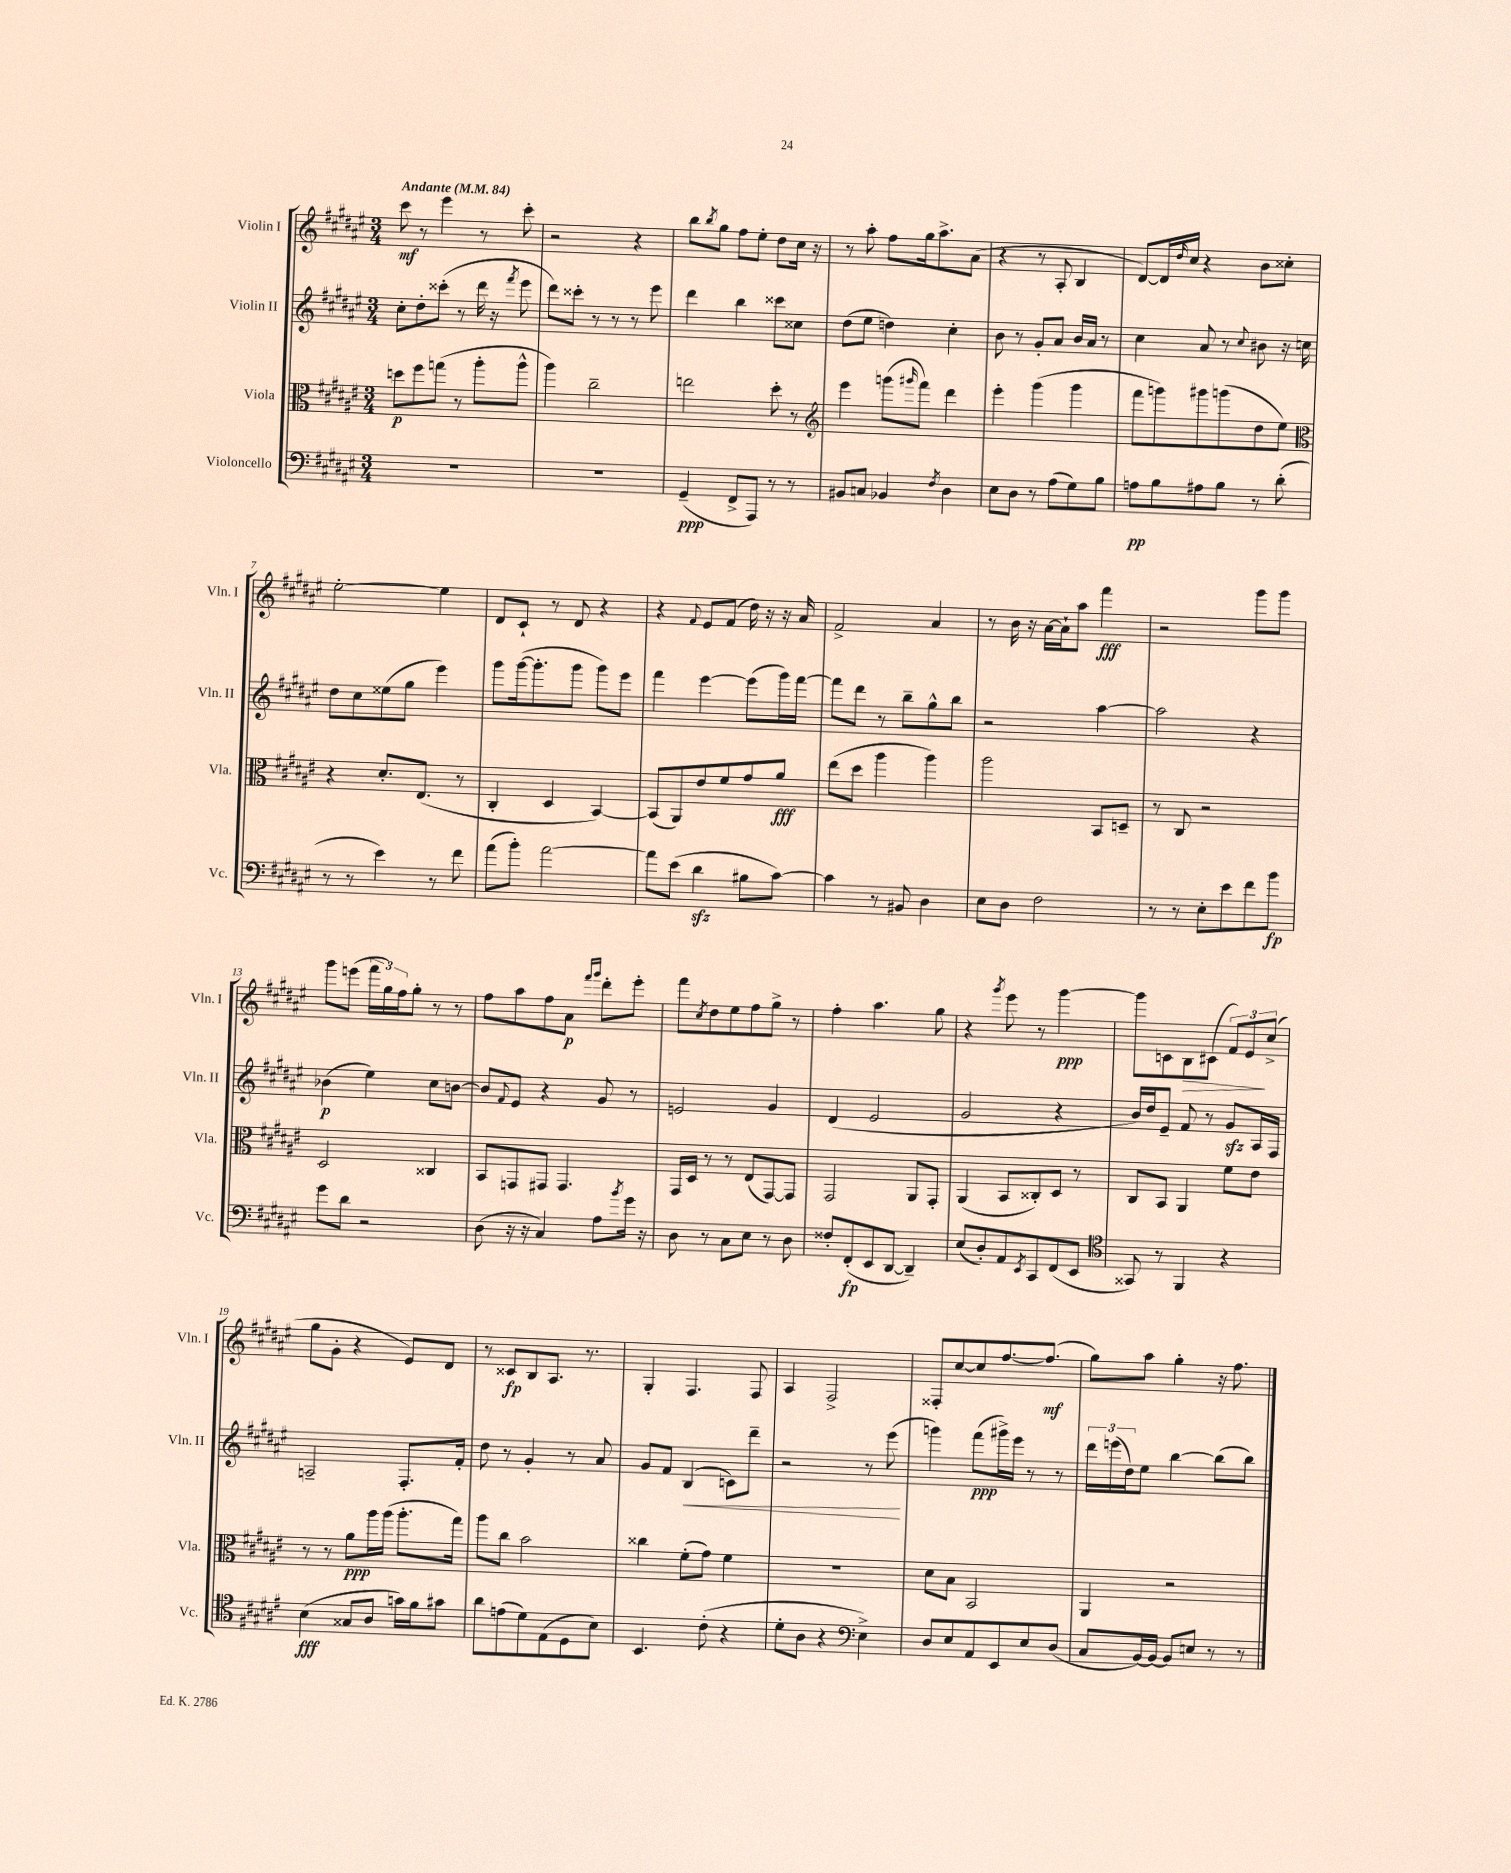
<<
\new StaffGroup <<
\new Staff = "s0" \with { instrumentName = "Violin I" shortInstrumentName = "Vln. I" } {
    \clef treble \key fis \major \numericTimeSignature \time 3/4 \tempo "Andante" 4 = 84
    cis'''8\mf r8 eis'''4 r8 cis'''8-. |
    r2 r4 |
    b''8 \acciaccatura { b''8 } gis''8 fis''8 eis''8-. dis''8 cis''16 r16 |
    r8 ais''8-. fis''8 gis''16 ais''8.-> ais'8( |
    r4 r8 ais8-. b4 |
    dis'8~) dis'16 \grace { dis''16 } cis''16 r4 b'8 cisis''8-. |
    eis''2~-. eis''4 |
    dis'8 cis'8-! r8 dis'8 r4 |
    r4 \appoggiatura { fis'8 } eis'8 fis'8( dis''16) r16 r16 ais'16 |
    fis'2-> ais'4 |
    r8 b'16 r16 ais'16~ ais'16-! ais''8 fis'''4\fff |
    r2 gis'''8 gis'''8 |
    gis'''8 e'''8( \tuplet 3/2 { fis'''16 gis''16) fis''16 } gis''8-. r8 r8 |
    fis''8 ais''8 fis''8 ais'8\p \grace { fis'''16 gis'''16 } dis'''8-. eis'''8-. |
    fis'''8 \acciaccatura { cis''8 } dis''8 eis''8 fis''8 gis''8-> r8 |
    fis''4-. ais''4. gis''8 |
    r4 \acciaccatura { gis'''8 } eis'''8 r8 gis'''4~\ppp |
    gis'''8 c'8 b8\> cis'8( \tuplet 3/2 { fis'8) eis'8\! cis''8->( } |
    gis''8 gis'8-. r4 eis'8) dis'8 |
    r8 cisis'8\fp b8 ais8. r8. |
    gis4-. fis4. fis8 |
    ais4 fis2-> |
    fisis8-. cis''8~ cis''8 fis''8.~ fis''8.\mf( |
    gis''8) ais''8 gis''4-. r16 fis''8. \bar "|." |
}
\new Staff = "s1" \with { instrumentName = "Violin II" shortInstrumentName = "Vln. II" } {
    \clef treble \key fis \major \numericTimeSignature \time 3/4
    cis''8-. dis''8-. cisis'''8-.( r8 dis'''16 r16 \acciaccatura { fis'''8 } eis'''8 |
    dis'''8) cisis'''8-. r8 r8 r8 eis'''8 |
    dis'''4 b''4 cisis'''8 cisis''8 |
    dis''8( eis''8 d''4) cis''4-. |
    b'8 r8 gis'8-. ais'8 b'16 ais'16 r8 |
    cis''4 ais'8 r8 \appoggiatura { cis''8 } bis'8 r16 c''16 |
    dis''8 cis''8 eisis''8( gis''8 eis'''4) |
    gis'''8 gis'''16~( gis'''8.-. gis'''8 gis'''8) eis'''8 |
    fis'''4 eis'''4~ eis'''8( gis'''16) fis'''16~ |
    fis'''8 dis'''8 r8 b''8-- gis''8-^ b''8 |
    r2 ais''4~ |
    ais''2 r4 |
    bes'4\p( eis''4) cis''8 b'8~ |
    b'8 \appoggiatura { fis'8 } eis'8 r4 gis'8 r8 |
    e'2 gis'4 |
    dis'4( eis'2 |
    gis'2 r4 |
    b'16) dis''16 eis'8-- fis'8 r8 gis'8\sfz ais16 fis16 |
    a2-- fis8.-. fis'16-. |
    dis''8 r8 gis'4-. r8 ais'8 |
    gis'8 fis'8 b4\<( c'8) dis'''8-- |
    r2 r8 eis'''8\!( |
    g'''4) fis'''8\ppp( gis'''16->) eis'''16 r8 r8 |
    \tuplet 3/2 { dis'''16 e'''16( dis''16) } eis''8 b''4~ b''8( b''8) \bar "|." |
}
\new Staff = "s2" \with { instrumentName = "Viola" shortInstrumentName = "Vla." } {
    \clef alto \key fis \major \numericTimeSignature \time 3/4
    d''8\p fis''8 g''8( r8 ais''8-. ais''8-^ |
    ais''4) cis''2-- |
    e''2 dis''8-. r8 |
    \clef treble eis'''4 g'''8( \grace { gis'''16 } fis'''8) dis'''4 |
    eis'''4-. gis'''4( gis'''4 |
    fis'''8 g'''8) gis'''8 g'''8( dis''8 eis''8) |
    \clef alto r4 dis'8.-. eis8.( r8 |
    cis4-. dis4 b,4~) |
    b,8( ais,8) eis'8 fis'8 gis'8 ais'8\fff |
    eis''8( dis''8 ais''4 ais''4) |
    ais''2 b,8 d8-- |
    r8 cis8 r2 |
    dis2 cisis4 |
    b,8 g,8 gis,8 gis,4. |
    gis,16 dis16 r8 r8 eis8( gis,8~) gis,8 |
    gis,2 ais,8 gis,8-. |
    ais,4( b,8 cisis8-.) dis8 r8 |
    cis8 b,8 ais,4 fis'8 eis'8 |
    r8 r8 ais'8\ppp ais''16 ais''16( ais''8.-. gis''16) |
    ais''8 cis''8 b'2 |
    cisis''4 fis'8-.( gis'8) fis'4 |
    R2. |
    dis'8 b8 b,2 |
    ais,4 r2 \bar "|." |
}
\new Staff = "s3" \with { instrumentName = "Violoncello" shortInstrumentName = "Vc." } {
    \clef bass \key fis \major \numericTimeSignature \time 3/4
    R2. |
    R2. |
    gis,4--\ppp( fis,8-> ais,,8) r8 r8 |
    bis,8 c8 bes,4 \acciaccatura { fis8 } dis4 |
    eis8 dis8 r8 ais8( gis8) b8 |
    a8\pp b8 ais8 b8 r8 dis'8-.( |
    r8 r8 eis'4) r8 fis'8 |
    ais'8( b'8-.) ais'2~ |
    ais'8 eis'8( dis'4\sfz bis8 cis'8~) |
    cis'4 r8 bis,8 dis4 |
    eis8 dis8 fis2 |
    r8 r8 eis8-. eis'8 fis'8 b'8\fp |
    gis'8 dis'8 r2 |
    dis8( r16 r16 cis4) ais8 \acciaccatura { b'8 } gis'16 r16 |
    dis8 r8 cis8 eis8 r8 dis8 |
    fisis8-. fis,8-.\fp( eis,8 dis,8~ dis,4--) |
    eis8( dis8-.) ais,8 \acciaccatura { eis,8 } cis,8 fis,8( eis,8 |
    \clef tenor gisis,8) r8 fis,4 r4 |
    b4\fff( gisis8 ais8 g'16) fis'16 gis'8 |
    ais'8 e'8( dis'8) eis8( dis8 b8) |
    b,4. cis'8-.( r4 |
    dis'8-. ais8 r4 \clef bass eis4->) |
    dis8 eis8 ais,8 eis,8 eis8 dis8( |
    cis8 b,16~) b,16~ b,8 e8 r8 r8 \bar "|." |
}
>>
>>
